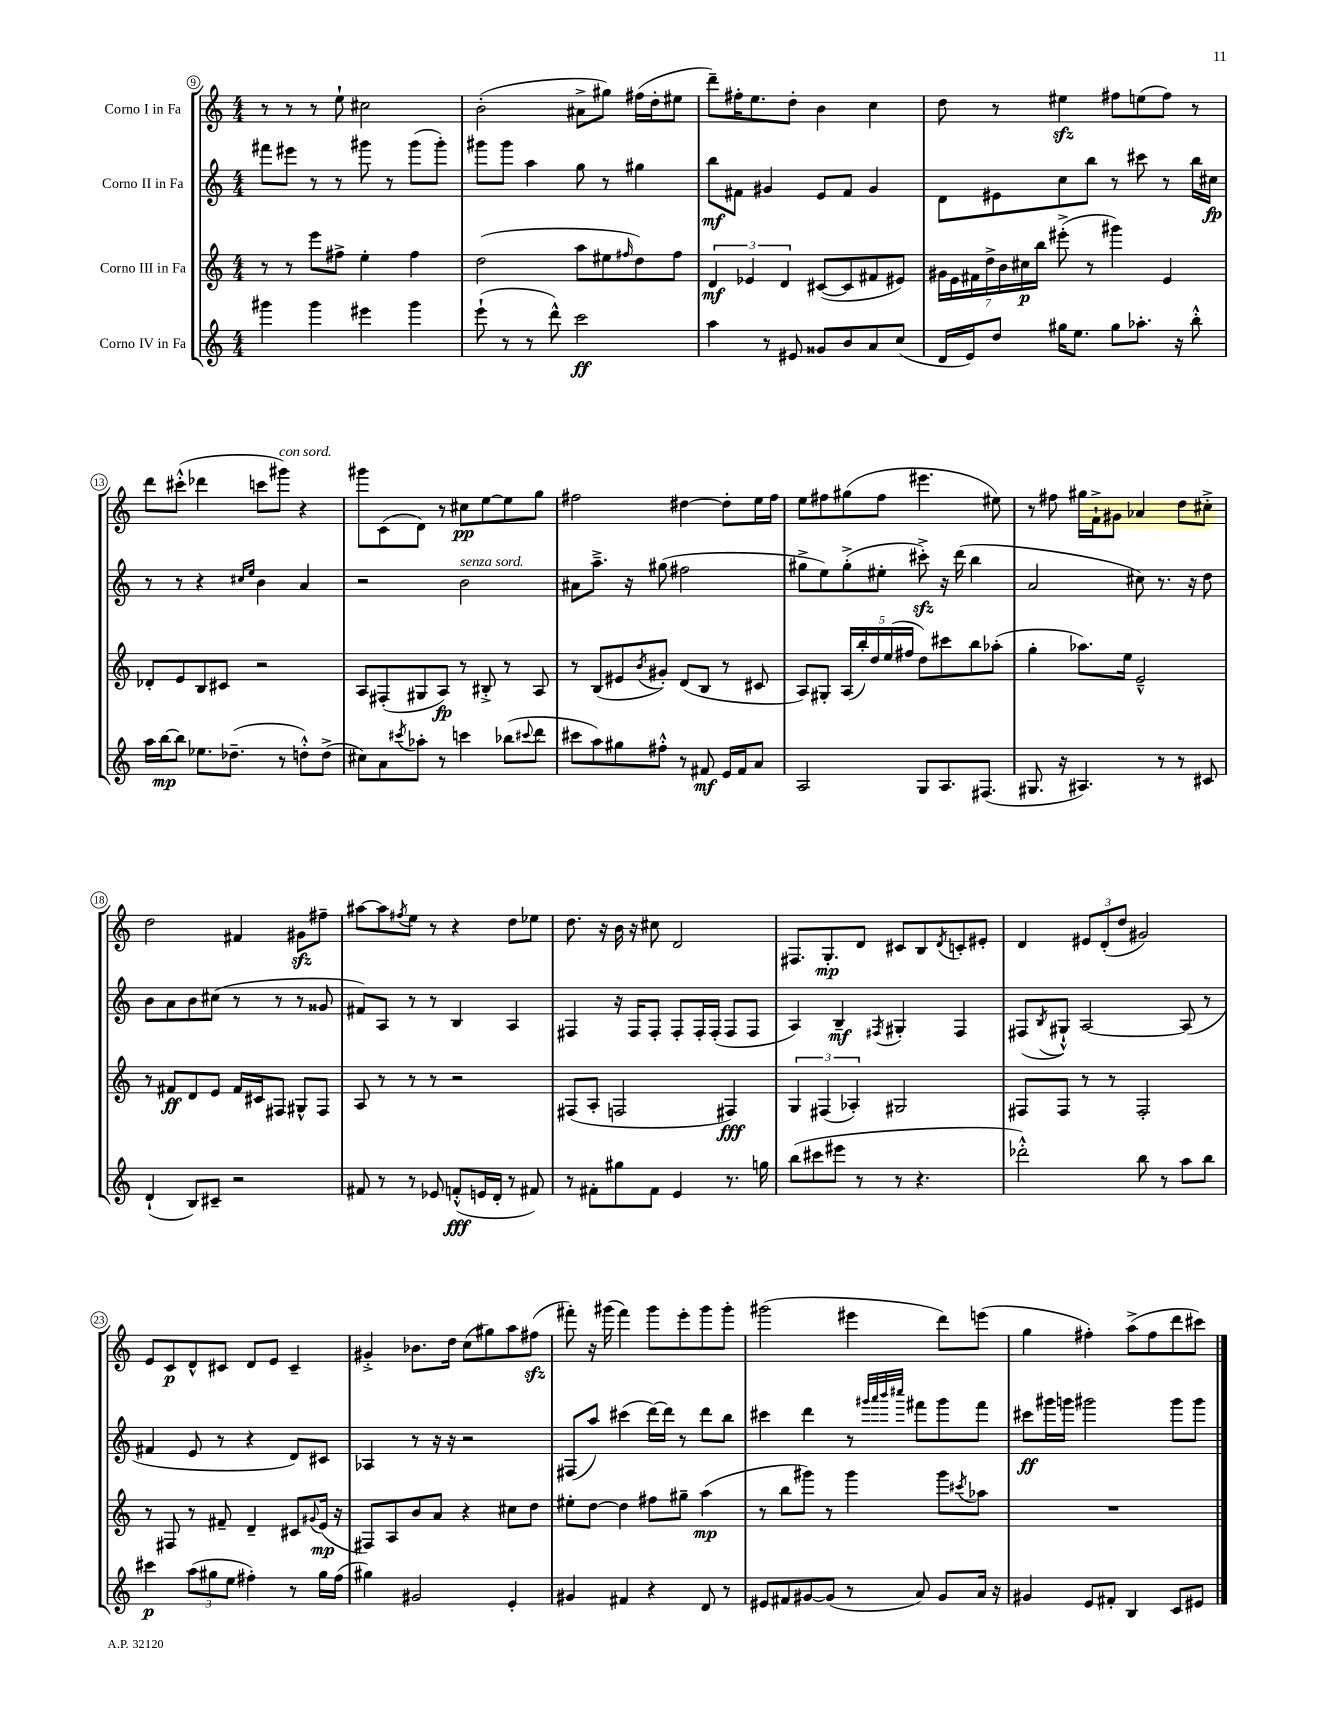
<<
\new StaffGroup <<
\new Staff = "s0" \with { instrumentName = "Corno I in Fa" } {
    \clef treble \key c \major \numericTimeSignature \time 4/4
    r8 r8 r8 e''8-! cis''2 |
    b'2-.( ais'8-> gis''8) fis''16( d''16-. eis''8 |
    d'''8--) fis''16-. e''8. d''8-. b'4 c''4 |
    d''8 r8 eis''4\sfz fis''8 e''8( fis''8) r8 |
    d'''8 cis'''8-.-^( des'''4 c'''8 gis'''8^\markup { \italic "con sord." }) r4 |
    gis'''8 c'8( d'8) r8 cis''8\pp e''8~ e''8 g''8 |
    fis''2 dis''4~ dis''8-. e''16 fis''16 |
    e''8 fis''8 gis''8( fis''8 eis'''4. eis''8) |
    r8 fis''8 gis''16 f'16-!-> gis'8 aes'4 d''8 cis''8-.-> |
    d''2 fis'4 gis'8\sfz fis''8-- |
    ais''8~ ais''8 \acciaccatura { fis''8 } e''8 r8 r4 d''8 ees''8 |
    d''8. r16 b'16 r16 cis''8 d'2 |
    fis8. g8.-.\mp d'8 cis'8 b8 \acciaccatura { d'8 } c'8-. eis'8-. |
    d'4 \tuplet 3/2 { eis'8 d'8-.( d''8 } gis'2) |
    e'8 c'8\p d'8-^ cis'8 d'8 e'8 cis'4-- |
    gis'4-.-> bes'8. d''16 c''8( gis''8) a''8 fis''8\sfz( |
    fis'''8-.) r16 gis'''16( fis'''4) gis'''8 e'''8-. gis'''8 gis'''8-. |
    gis'''2( eis'''4 d'''8) e'''8( |
    g''4 fis''4-.) a''8->( fis''8 d'''8 cis'''8) \bar "|." |
}
\new Staff = "s1" \with { instrumentName = "Corno II in Fa" } {
    \clef treble \key c \major \numericTimeSignature \time 4/4
    fis'''8 eis'''8 r8 r8 gis'''8 r8 gis'''8( gis'''8-.) |
    gis'''8 gis'''8 a''4 g''8 r8 gis''4 |
    b''8\mf fis'8 gis'4 e'8 fis'8 gis'4 |
    d'8 eis'8 c''8 b''8 r8 cis'''8 r8 b''16 cis''16\fp |
    r8 r8 r4 \grace { cis''16 e''16 } b'4 a'4 |
    r2 b'2^\markup { \italic "senza sord." } |
    ais'8 a''8.---> r16 gis''8( fis''2 |
    gis''8-> e''8) gis''8-.->( eis''8-. cis'''8-.->\sfz) r16 d'''16( b''4 |
    a'2 cis''8) r8. r16 d''8 |
    b'8 a'8 b'8 cis''8( r8 r8 r8 gisis'8 |
    fis'8) a8 r8 r8 b4 a4 |
    fis4 r16 fis16 fis8-. fis8-. fis16-. fis16-.( fis8 fis8 |
    a4) b4--\mf \acciaccatura { fis8 } gis4-. fis4 |
    fis8( \acciaccatura { b8 } gis8-!-^) a2~ a8( r8 |
    fis'4 e'8 r8 r4 d'8) cis'8 |
    aes4 r8 r16 r16 r2 |
    fis8( a''8) cis'''4( d'''16~) d'''16 r8 d'''8 b''8 |
    cis'''4 d'''4 r8 \grace { gis'''32 a'''32 b'''32 cis''''32 } fis'''8 gis'''8 fis'''8 |
    cis'''8\ff gis'''16 g'''16 gis'''2 gis'''8 gis'''8 \bar "|." |
}
\new Staff = "s2" \with { instrumentName = "Corno III in Fa" } {
    \clef treble \key c \major \numericTimeSignature \time 4/4
    r8 r8 e'''8 fis''8-> e''4-. fis''4 |
    d''2( a''8 eis''8 \grace { fis''16 } d''8) fis''8 |
    \tuplet 3/2 { d'4\mf ees'4 d'4 } cis'8~( cis'8 fis'8 eis'8) |
    \tuplet 7/4 { gis'16 e'16 fis'16 d''16-> b'16 cis''16\p b''16 } eis'''8-.->( r8 gis'''4) e'4 |
    des'8-. e'8 b8 cis'8 r2 |
    a8 fis8-.( gis8 a8\fp) r8 bis8-.-> r8 a8 |
    r8 b8( eis'8 \acciaccatura { b'8 } gis'8-.) d'8( b8 r8 cis'8 |
    a8) gis8-. \tuplet 5/4 { a16( b''16-.) d''16 e''16( fis''16 } d''8) cis'''8 b''8 aes''8-.( |
    g''4-. aes''8.) e''16 e'2---^ |
    r8 fis'8\ff d'8 e'8 fis'16 cis'16 fis8 gis8-^ fis8 |
    a8 r8 r8 r8 r2 |
    fis8( a8-. f2 fis4\fff) |
    \tuplet 3/2 { g4 fis4( aes4-.) } gis2 |
    fis8 fis8 r8 r8 fis2-. |
    r8 fis8 r8 fis'8-- d'4-- cis'8 \appoggiatura { gis'8 } e'16\mp( r16 |
    fis8) a8 b'8 a'8 r4 cis''8 d''8 |
    eis''8-. d''8~ d''4 fis''8 gis''8-- a''4\mp( |
    r8 b''8 gis'''8) r8 gis'''4 gis'''8 \acciaccatura { cis'''8 } aes''8 |
    R1 \bar "|." |
}
\new Staff = "s3" \with { instrumentName = "Corno IV in Fa" } {
    \clef treble \key c \major \numericTimeSignature \time 4/4
    gis'''4 gis'''4 eis'''4 gis'''4 |
    e'''8-!( r8 r8 d'''8-^) c'''2\ff |
    a''4 r8 eis'8 gisis'8 b'8 a'8 c''8( |
    d'16 e'16) d''8 gis''16 e''8. gis''8 aes''8.-. r16 b''8-.-^ |
    a''16 b''16~\mp b''8 ees''8. des''8.--( r8 d''8-.-^) d''8->( |
    cis''8) a'8 \acciaccatura { cis'''8 } aes''8-. r8 c'''4 bes''8( \appoggiatura { cis'''8 } d'''8 |
    cis'''8 a''8) gis''8 fis''8-.-^ r8 fis'8\mf e'16 fis'16 a'8 |
    a2 g8 a8. fis8.( |
    gis8. r16 ais4.) r8 r8 cis'8 |
    d'4-!( b8) cis'8-- r2 |
    fis'8 r8 r8 ees'8 f'8-.-^\fff( e'16 d'16-. r8 fis'8) |
    r8 fis'8-. gis''8 fis'8 e'4 r8. g''16 |
    b''8( cis'''8 eis'''8 r8 r8 r4. |
    des'''2-.-^) b''8 r8 a''8 b''8 |
    cis'''4\p \tuplet 3/2 { a''8( gis''8 e''8 } fis''4-.) r8 gis''16 fis''16( |
    gis''4) gis'2 e'4-. |
    gis'4 fis'4 r4 d'8 r8 |
    eis'8 fis'8 gis'8~ gis'8( r8 a'8) gis'8 a'16 r16 |
    gis'4 e'8 fis'8-. b4 c'8 eis'8 \bar "|." |
}
>>
>>
\layout { \context { \Score currentBarNumber = #9 \override BarNumber.stencil = #(make-stencil-circler 0.1 0.3 ly:text-interface::print) } }
